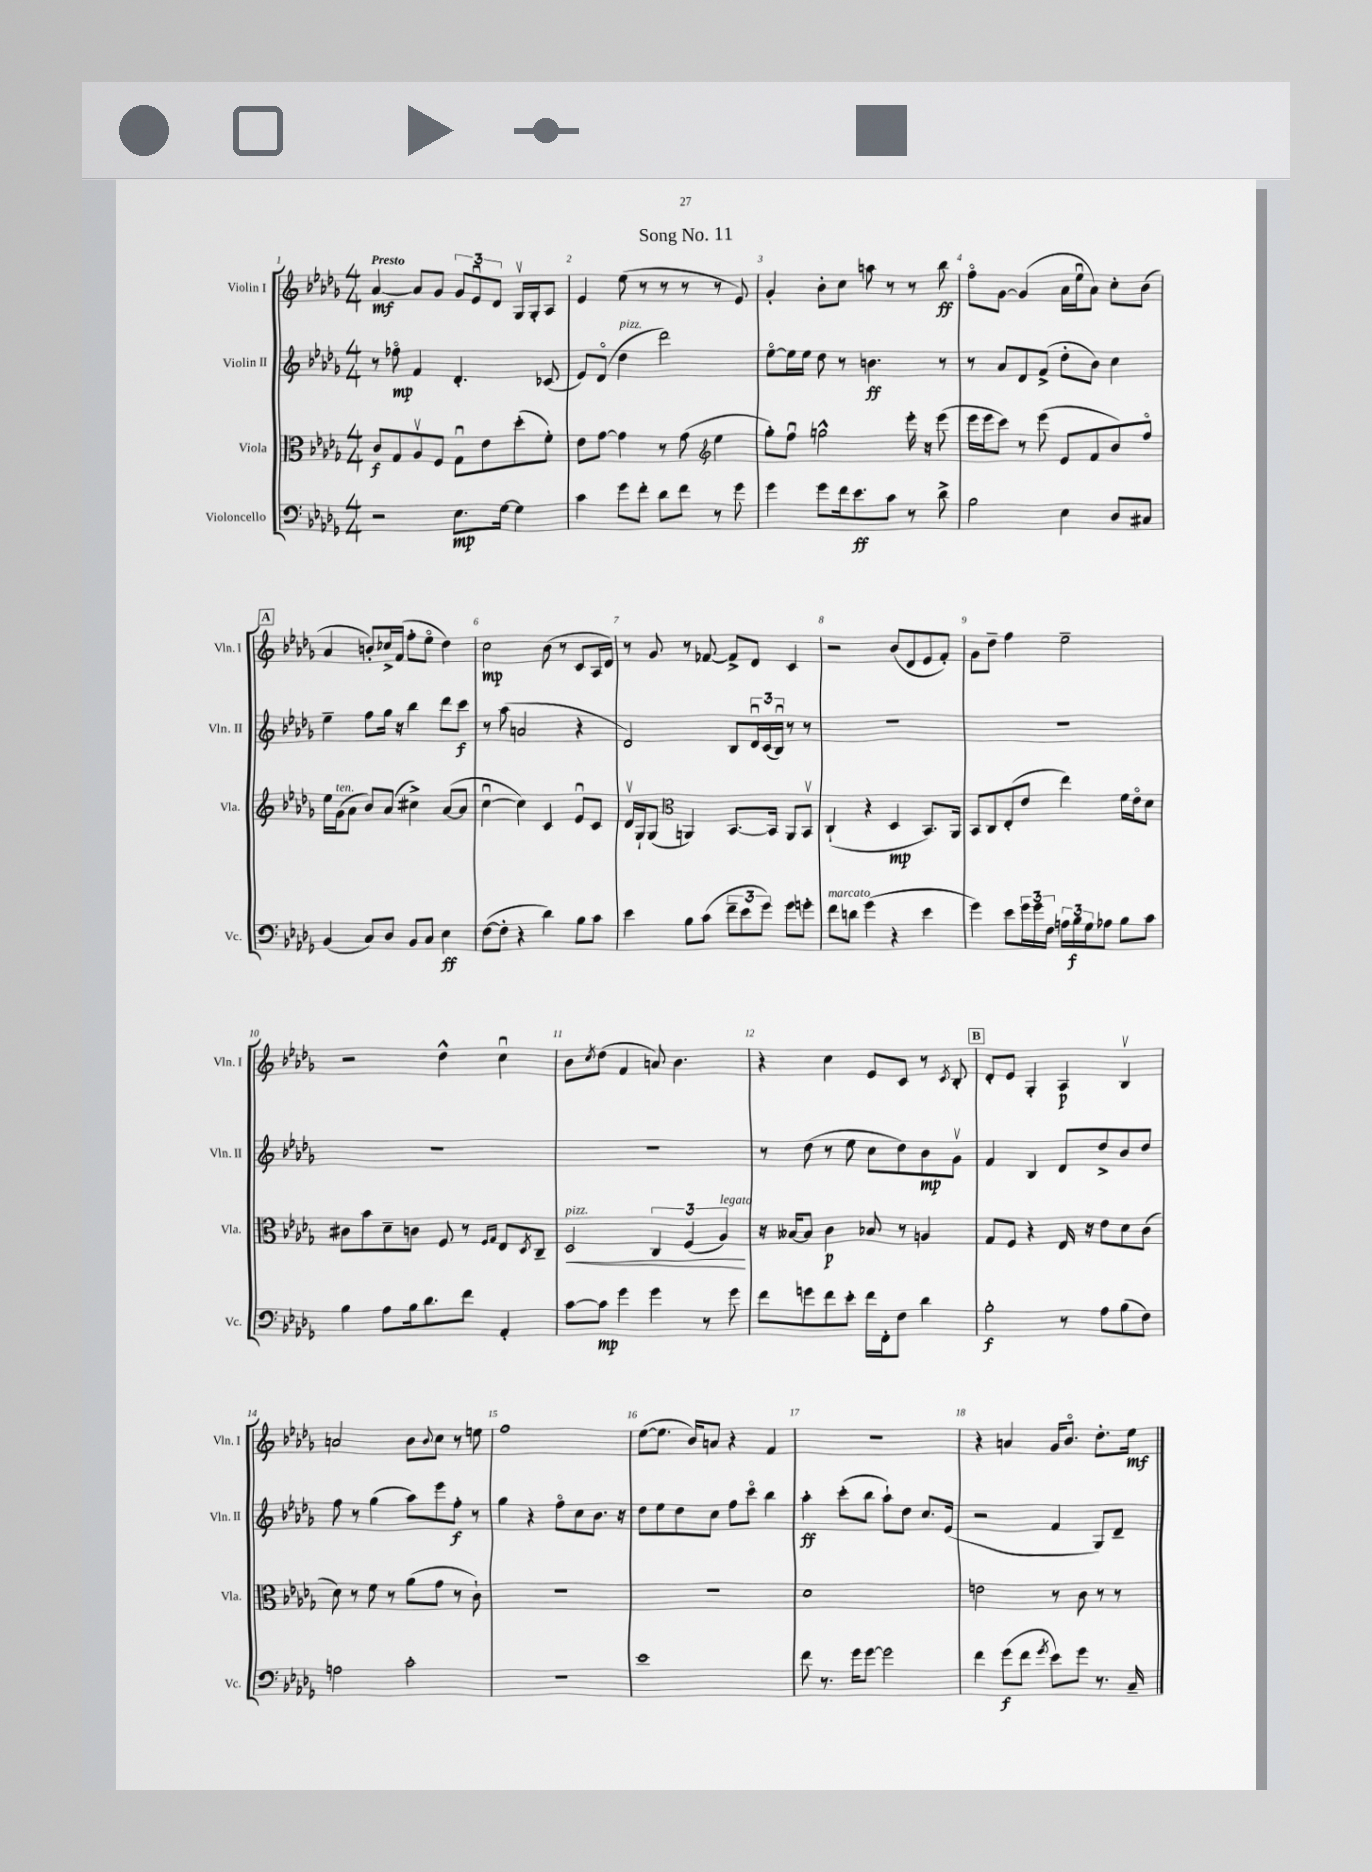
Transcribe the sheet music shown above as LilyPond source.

\header { title = "Song No. 11" }
<<
\new StaffGroup <<
\new Staff = "s0" \with { instrumentName = "Violin I" shortInstrumentName = "Vln. I" } {
    \clef treble \key des \major \numericTimeSignature \time 4/4 \tempo "Presto"
    aes'4~\mf aes'8 ges'8 \tuplet 3/2 { ges'8 ees'8\downbow des'8 } ges16\upbow ges16-. aes8 |
    ees'4 ees''8( r8 r8 r8 r8 ees'8) |
    ges'4-. bes'8-. c''8 a''8 r8 r8 bes''8\ff |
    f''8\flageolet ges'8~ ges'4( aes'16 ees''16\downbow aes'8) c''8-. bes'8( |
    \mark \markup { \box "A" } aes'4 b'8-.) ces''16-> f'16( f''8-. ees''8\flageolet des''4) |
    c''2\mp bes'8( r8 c'8 aes16 des'16) |
    r8 ges'8 r8 fes'8~ fes'8-> des'8 c'4 |
    r2 bes'8( des'8 ees'8 f'8-.) |
    ges'8 des''8-- f''4 ees''2-- |
    r2 des''4-^ c''4\downbow |
    bes'8 \acciaccatura { c''8 } des''8( f'4 a'8) bes'4. |
    r4 c''4 ees'8 c'8 r8 \acciaccatura { c'8 } bes8-. |
    \mark \markup { \box "B" } des'8-. ees'8 ges4-. aes4\p bes4\upbow |
    a'2 bes'8 \appoggiatura { bes'8 } c''8 r8 e''8 |
    f''1 |
    ees''8~( ees''8. bes'16) a'8 r4 f'4 |
    r1 |
    r4 a'4 ges'16 bes'8.\flageolet des''8.-. ees''16\mf \bar "|." |
}
\new Staff = "s1" \with { instrumentName = "Violin II" shortInstrumentName = "Vln. II" } {
    \clef treble \key des \major \numericTimeSignature \time 4/4
    r8 fes''8\flageolet\mp f'4 des'4.-. ces'8( |
    ees'8) des'8\flageolet( des''4^\markup { \italic "pizz." } des'''2) |
    ees''8~\flageolet ees''16 ees''16 des''8 r8 b'4.\ff r8 |
    r8 aes'8 des'8 f'8->( des''8-. bes'8) c''4 |
    \mark \markup { \box "A" } ees''4-- f''8 ges''16 r16 bes''4 des'''8 c'''8\f |
    r8 aes''8( a'2 r4 |
    des'2) bes8 \tuplet 3/2 { des'16\downbow c'16( bes16\downbow) } r8 r8 |
    R1 |
    R1 |
    R1 |
    R1 |
    r8 des''8( r8 ees''8 c''8 des''8) bes'8\mp ges'8\upbow |
    \mark \markup { \box "B" } f'4 bes4 des'8 des''8-> bes'8 des''8 |
    f''8 r8 ges''4( aes''8) ees'''8 f''8-.\f r8 |
    ges''4 r4 f''8\flageolet c''8 bes'8. r16 |
    des''8 ees''8 des''8 c''8 f''8 c'''8\flageolet bes''4 |
    aes''4-.\ff c'''8-.( bes''8 aes''8-!) des''8 c''8. ees'16( |
    r2 f'4 ges8) des'8-- \bar "|." |
}
\new Staff = "s2" \with { instrumentName = "Viola" shortInstrumentName = "Vla." } {
    \clef alto \key des \major \numericTimeSignature \time 4/4
    c'8\f ges8 aes8\upbow f8 ges8\downbow ees'8 des''8-.( f'8-.) |
    ees'8 ges'8~ ges'4 r8 ges'8( \clef treble ees''4 |
    ges''8-.) f''8\downbow g''2-^ ees'''16-. r16 ees'''8( |
    ees'''16 ees'''16 c'''8) r8 ees'''8( ees'8 f'8 bes'8) f''8\flageolet |
    \mark \markup { \box "A" } ees''16 ges'16^\markup { \italic "ten." }( aes'8 bes'8) aes'8( cis''4->) aes'8~( aes'8 |
    c''4~\downbow c''4) c'4 ees'8\downbow c'8 |
    des'16\upbow ges16-! ges8( \clef alto a,4) bes,8.~ bes,16 a,8 bes,8\upbow |
    c4-!( r4 des4\mp bes,8.) aes,16 |
    bes,8 c8 ees8-.( ees'8 ees''4) f'16 ees'16\flageolet des'8 |
    cis'8 bes'8 des'8-- c'8 f8 r8 \grace { f16 ges16 } ees8 \acciaccatura { des8 } c8-- |
    des2\<^\markup { \italic "pizz." } \tuplet 3/2 { c4 f4( aes4\!^\markup { \italic "legato" }) } |
    r16 beses16~ beses8 c'4\p bes8 r8 a4 |
    \mark \markup { \box "B" } ges8 f8 r4 ees16 r16 ees'8 des'8 c'8( |
    des'8) r8 f'8 r8 aes'8( ges'8 r8 c'8-!) |
    R1 |
    R1 |
    des'1 |
    e'2 r8 c'8 r8 r8 \bar "|." |
}
\new Staff = "s3" \with { instrumentName = "Violoncello" shortInstrumentName = "Vc." } {
    \clef bass \key des \major \numericTimeSignature \time 4/4
    r2 ees8.\mp ges16~ ges4 |
    c'4 ges'8 f'8-. des'8 f'8 r8 ges'8 |
    ges'4 ges'8 f'16 ees'8.\ff c'8 r8 des'8-> |
    bes2 ees4 des8 cis8 |
    \mark \markup { \box "A" } bes,4( c8) des8 bes,8 c8 ees4\ff |
    f8~( f8-. r4 des'4) bes8 c'8 |
    ees'4 bes8 c'8( \tuplet 3/2 { f'8-- ees'8 ges'8) } ges'8 g'8-. |
    f'8^\markup { \italic "marcato" } d'8 ges'4( r4 ees'4 |
    ges'4) ees'8 \tuplet 3/2 { ges'16 ges'16 f16 } \tuplet 3/2 { a16 bes16\f ges16 } aes8 bes8 c'8 |
    bes4 aes8 bes16 des'8. f'8 aes,4-. |
    c'8~ c'8\mp ges'4 ges'4 r8 ges'8 |
    f'8 g'8 f'8 ees'8-. f'16 f,16-. f8 des'4 |
    \mark \markup { \box "B" } bes2-.\f r8 aes8 bes8( f8) |
    a2 c'2-. |
    R1 |
    ees'1 |
    f'8 r8. ges'16 ges'8~ ges'2 |
    f'4 ges'8\f( f'8 \acciaccatura { ges'8 } ees'8) ges'8 r8. c16-- \bar "|." |
}
>>
>>
\layout { \context { \Score \override BarNumber.break-visibility = ##(#f #t #t) barNumberVisibility = #all-bar-numbers-visible } }
